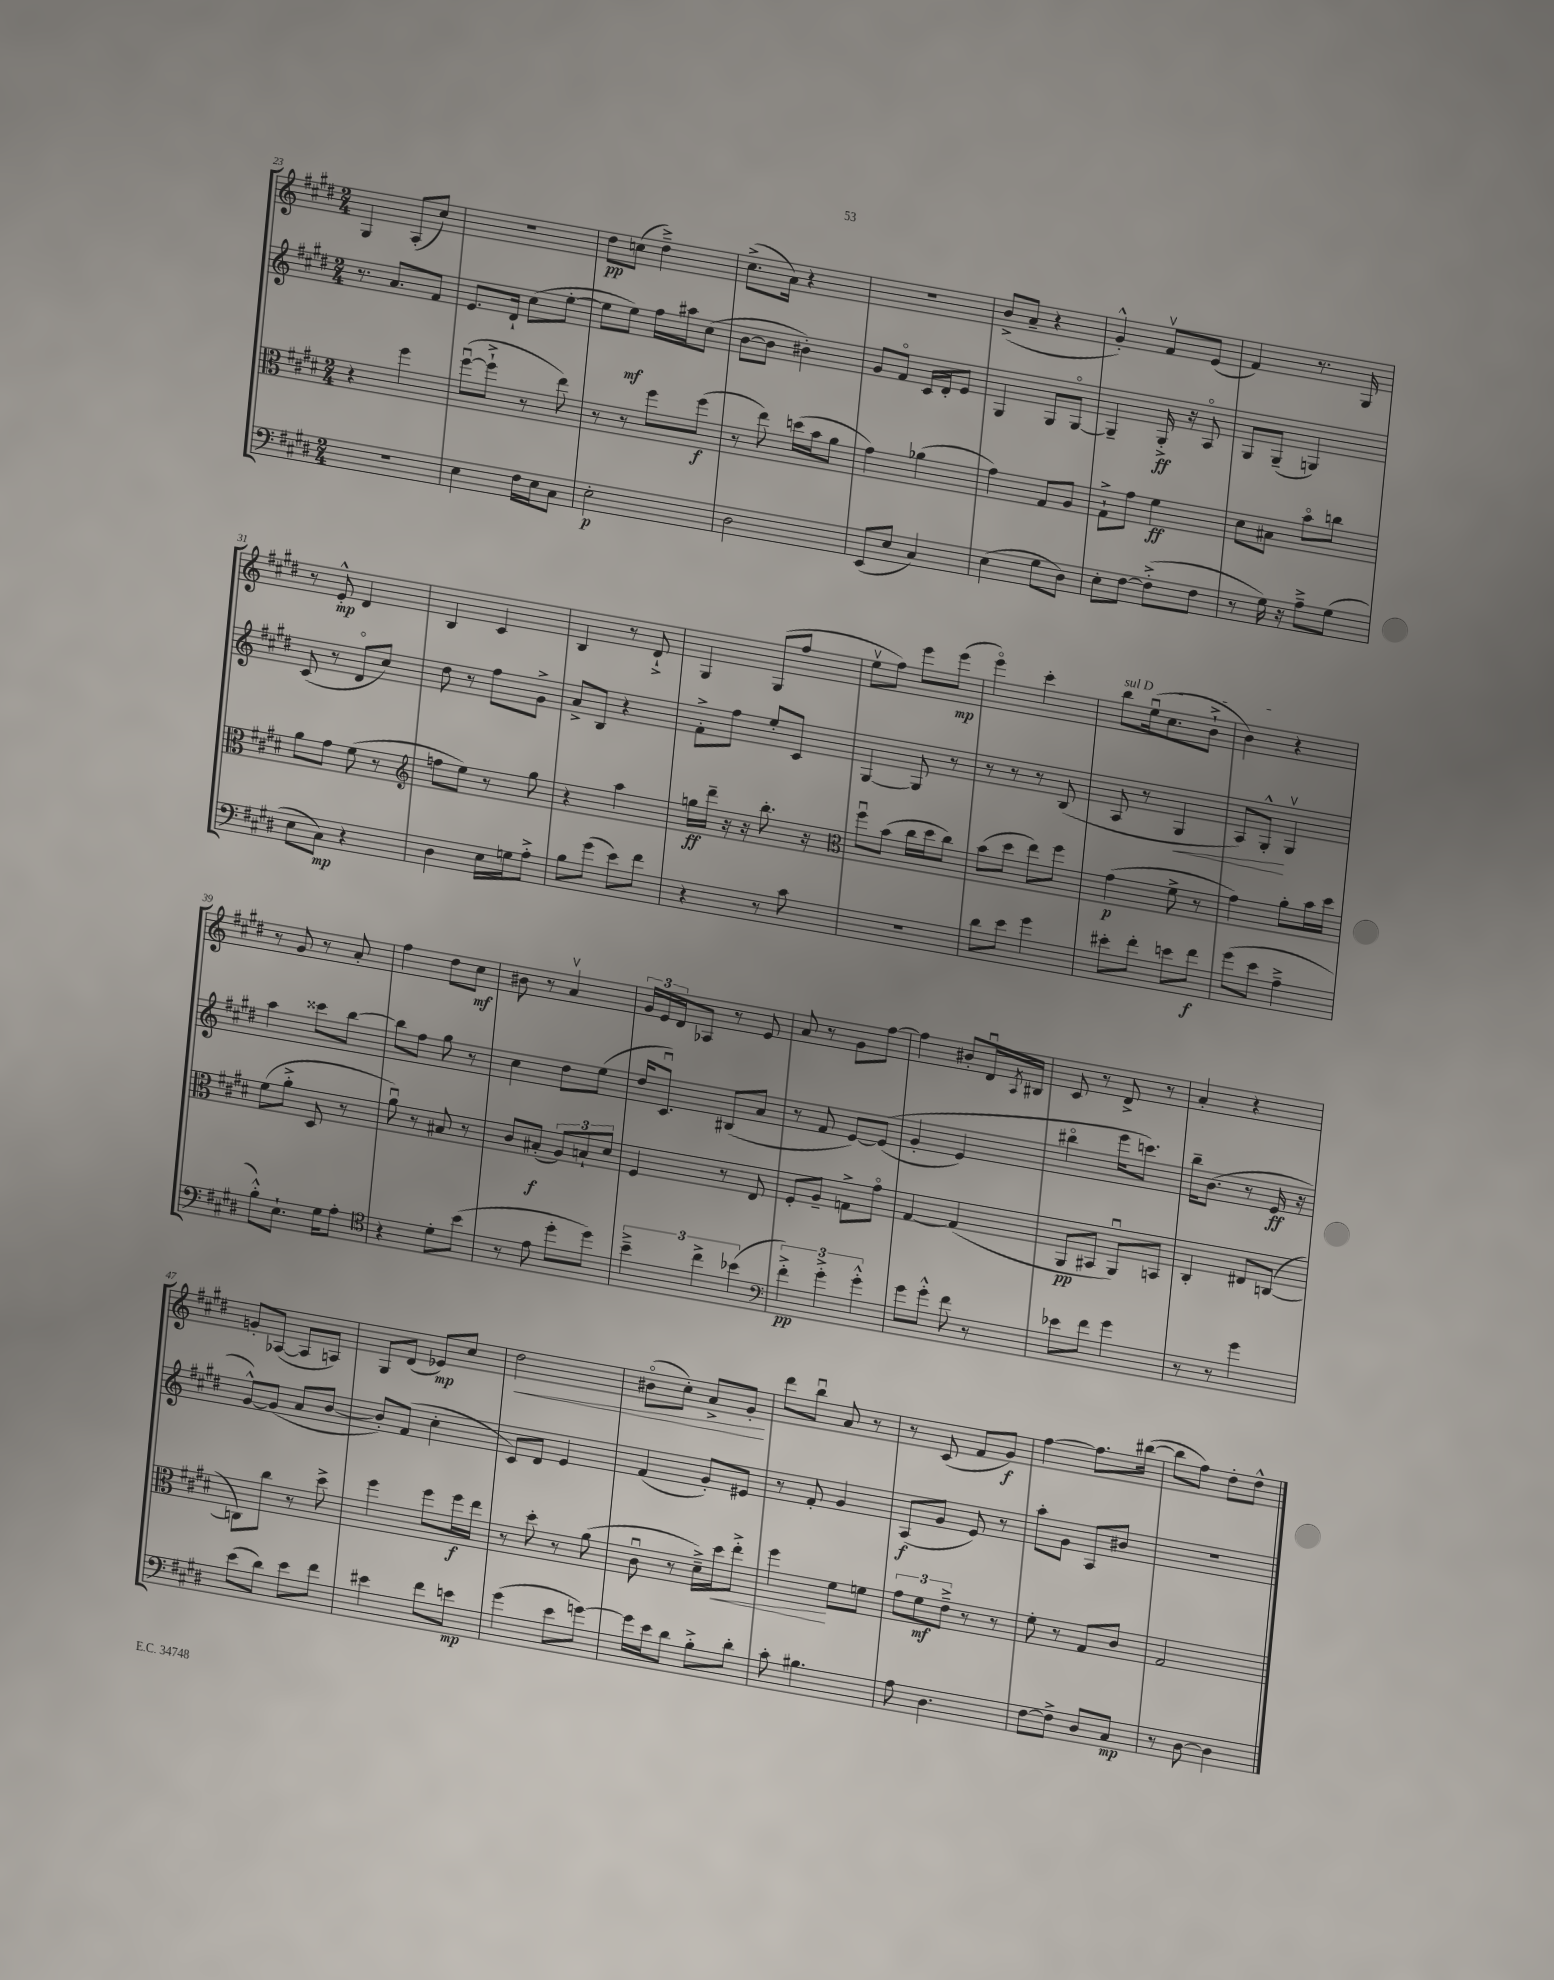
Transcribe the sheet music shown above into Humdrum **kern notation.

**kern	**kern	**kern	**kern
*staff4	*staff3	*staff2	*staff1
*clefF4	*clefC3	*clefG2	*clefG2
*k[f#c#g#d#]	*k[f#c#g#d#]	*k[f#c#g#d#]	*k[f#c#g#d#]
*M2/4	*M2/4	*M2/4	*M2/4
2r	4r	8.r	4G#
.	.	8.a	.
.	4ff#	.	(8A'
.	.	8f#	8cc#)
=	=	=	=
4E	([8ff#u	8.e	2r
.	8ff#`^]	.	.
.	.	16d#`	.
16F#	8r	(8cc#	.
16E	.	.	.
8C#	8ee)	[8ee'	.
=	=	=	=
2E'	8r	8ee]	8dd#
.	8r	8ee)	(8cc
.	8ff#	16ff#	4dd#~^)
.	.	16aa#	.
.	(8ff#	(8cc#	.
=	=	=	=
2D#	8r	[8b	(8.cc#^
.	8ee)	8b]	.
.	.	.	16a)
.	(16dd	4b#')	4r
.	16b	.	.
.	8a	.	.
=	=	=	=
(8EE	4g#)	8g#	2r
8E	.	8f#o	.
4C#)	(4a-	16c#	.
.	.	16d#'	.
.	.	8e	.
=	=	=	=
(4E	4g#)	4G#	(8b^
.	.	.	8a~
8G#	8G#	8G#	4r
8D#)	8A	[8G#o	.
=	=	=	=
8E'	8G#`^	4G#~]	4g#'^^)
[8F#	8g#	.	.
(8F#'^]	4f#	16G#'^	8f#v
.	.	16r	.
8F#	.	8Ao	(8e
=	=	=	=
8r	8d#	8G#	4f#)
16G#)	8B#	(8G#~	.
16r	.	.	.
8A~^	8bo	4G)	8.r
(8G#	8cc	.	.
.	.	.	16G#
=	=	=	=
8E	8a	(8c#	8r
8C#)	8g#	8r	8e'^^
4r	(8f#	8d#o	4d#
.	8r	8cc#)	.
=	=	=	=
*	*clefG2	*	*
4D#	8ff	8dd#	4B
.	8ee)	8r	.
16E	8r	8ff#	4c#
16G	.	.	.
8A'^	8gg#	8g#^	.
=	=	=	=
8B	4r	8a^	4B
(8g#	.	8B	.
8e)	4aa	4r	8r
8f#	.	.	8d#`^
=	=	=	=
4r	16gg	8f#'^	4G#
.	16ddd#~	.	.
.	16r	8ff#	.
.	16r	.	.
8r	8.bb'	8ee'	(8G#
8c#	.	8c#	8ff#
.	16r	.	.
=	=	=	=
*	*clefC3	*	*
2r	8ff#u	[4G#	8eev
.	(8b	.	8ff#)
.	16cc#	8G#]	8eee
.	16dd#	.	.
.	8cc#)	8r	(8eee
=	=	=	=
8d#	(8b	8r	4eeeo)
8e	8dd#	8r	.
4g#	8ee)	8r	4ccc#'
.	8ff#	(8B	.
=	=	=	=
8e#'	(4g#	8A	8bb
8f#'	.	8r	(16eeu
.	.	.	8.cc#
8e	8f#^	4G#	.
8f#	8r	.	8b`^
=	=	=	=
(8g#	4g#)	8A)	4b)
8e	.	8G#'^^	.
4A~^	8a'	4G#v	4r
.	16b	.	.
.	16dd#	.	.
=	=	=	=
8B'^^)	(8f#	4aa	8r
8.E`	8a'^	.	8g#
.	8D#	8ccc##	8r
16G#	.	.	.
8A'	8r	[8bb	8a'
=	=	=	=
*clefC4	*	*	*
4r	8au)	8bb]	4ff#
.	8r	8ff#	.
8d#'	8B#	8gg#	8dd#
(8b	8r	8r	8cc#
=	=	=	=
8r	8c#	4cc#	8b#
8e	(8B#'	.	8r
8dd#'	12A)	8dd#	4av
.	12B`	.	.
8dd#)	.	(8ee	.
.	12d#	.	.
=	=	=	=
6b~^	4F#	16dd#	24g#
.	.	.	24e
.	.	8.c#u)	.
.	.	.	24d#
.	.	.	8A-
6cc#^	.	.	.
.	8r	(8B#	8r
(6b-	.	.	.
.	8E	8a	8e
=	=	=	=
*clefF4	*	*	*
6f#'^)	8F#'	8r	8a
.	8A~	8f#	8r
6g#'^	.	.	.
.	8G^	[8e)	8g#
6g#'^^	.	.	.
.	8g#o	&((8e]	[8ff#
=	=	=	=
8g#	[4G#	4g#'	4ff#]
8g#'^^	.	.	.
8f#	(4G#]	4e)	8b#'
8r	.	.	16d#u
.	.	.	8qA
.	.	.	16B#
=	=	=	=
8e-	8AA	4bb#o	8c#
8f#	8BB#	.	8r
4g#	8AAu)	16eee	8d#^
.	.	8.ccc&)	.
.	8BB	.	8r
=	=	=	=
8r	4C#'	16bb~	4a'
.	.	(8.b	.
8r	.	.	.
4g#	8E#	8r	4r
.	([8C	16e	.
.	.	16r	.
=	=	=	=
(8e	8C])	[8g#^^)	8g'
8d#)	8cc#	(8g#]	([8A-
8e	8r	8a	8A-]
8f#	8dd#^	[8b	8A)
=	=	=	=
4e#	4ff#	8b'])	8G#
.	.	(8f#	(8d#
8f#	8ff#	4cc#'	8e-)
8e	16ff#	.	8cc#
.	16ee	.	.
=	=	=	=
(4g#	8r	8c#)	2dd#
.	8dd#'	8d#	.
8e	8r	4e	.
[8g)	(8a	.	.
=	=	=	=
16g]	8c#u	(4f#	(8b#o
16e	.	.	.
8d#	8r	.	8cc#')
8B'^	16d#~^)	8g#')	8a^
.	16dd#	.	.
8d#'	8ee'^	8e#	8g#'
=	=	=	=
8c#'	4ff#	8r	8ddd#
4.B#	.	8f#'	8bbu
.	8f#	4g#	8a
.	8f	.	8r
=	=	=	=
8A	12g#	(8A	8r
.	12f#	.	.
4.D#	.	8g#	(8c#
.	12e~^	.	.
.	8r	8e)	8f#
.	8r	8r	8g#)
=	=	=	=
[8F#	8f#'	8aa'	[4ff#
8F#^]	8r	8g#	.
8D#	8G#	8A	8.ff#]
8C#	8c#	8b#	.
.	.	.	([16bb#
=	=	=	=
8r	2G#	2r	8bb#]
[8D#	.	.	8ff#)
4D#]	.	.	8dd#'
.	.	.	8dd#^^
==	==	==	==
*-	*-	*-	*-
